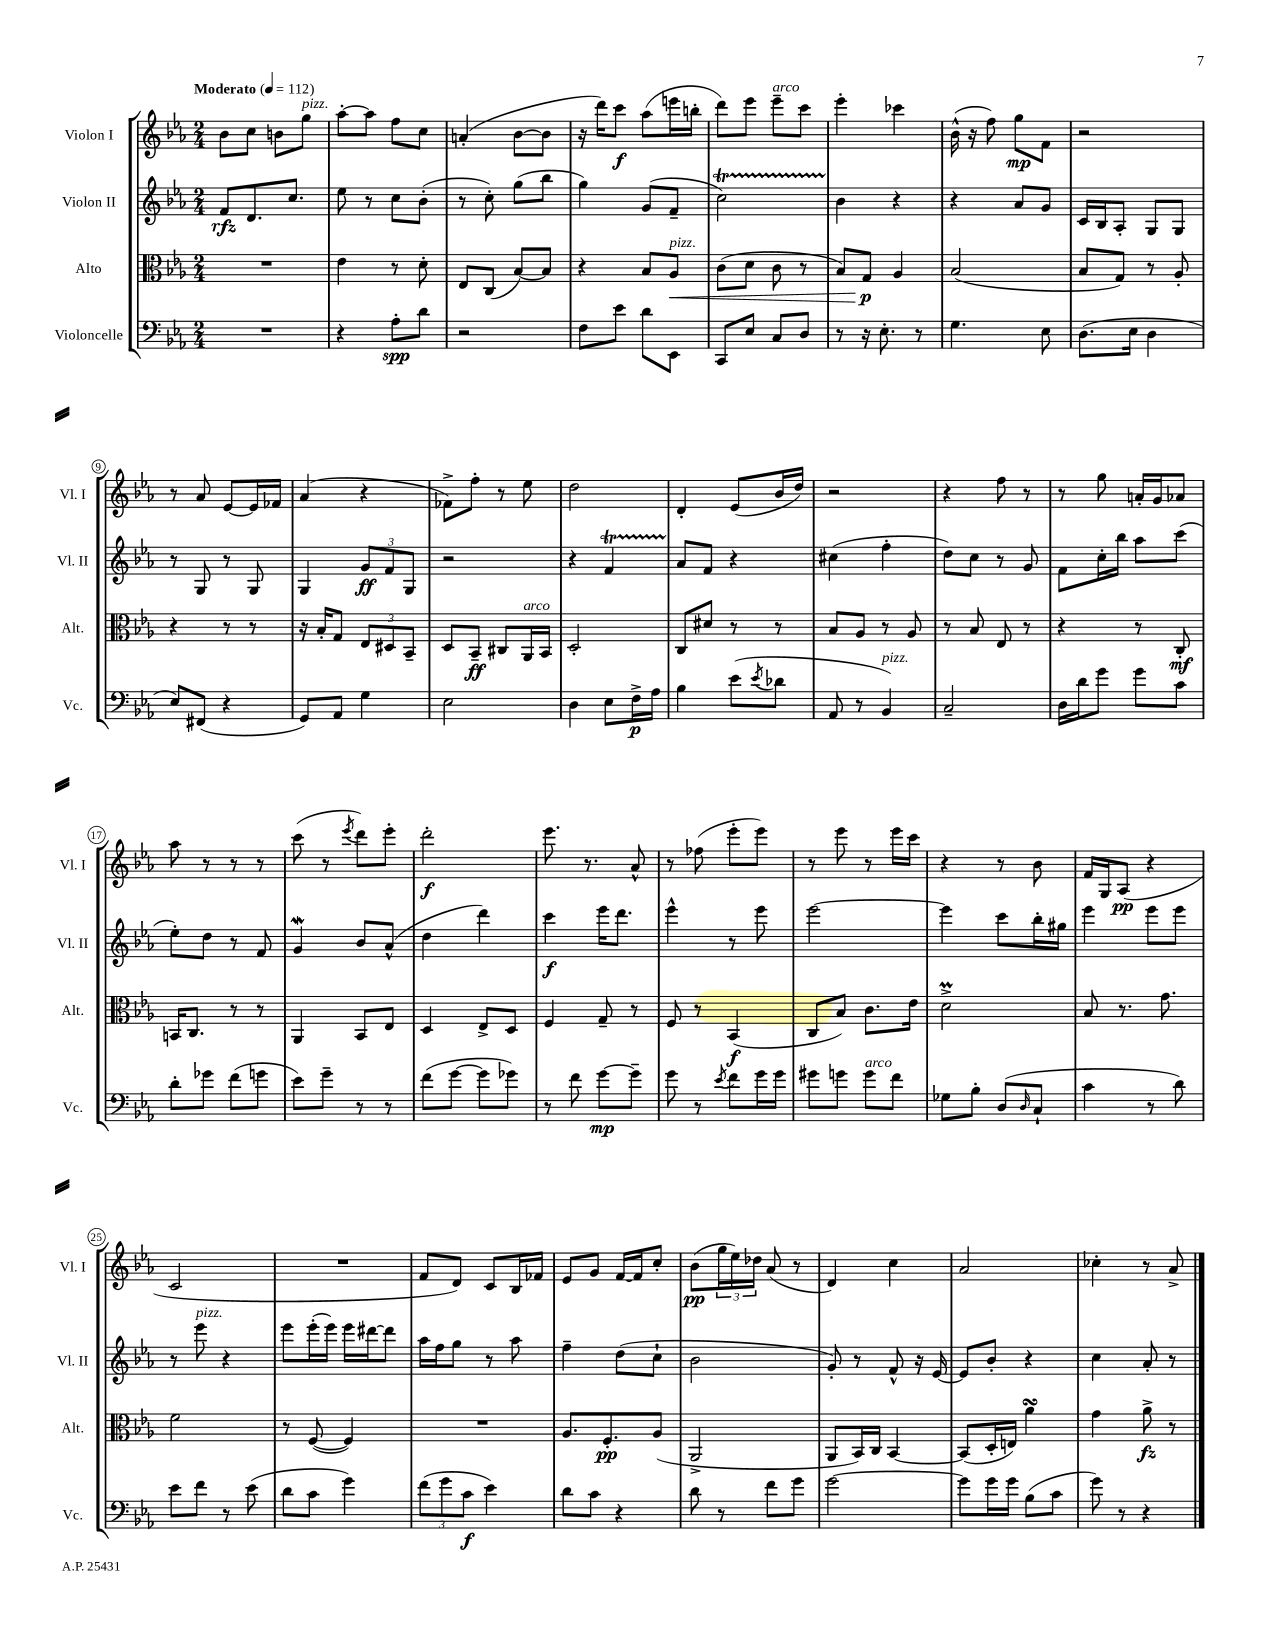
<<
\new StaffGroup <<
\new Staff = "s0" \with { instrumentName = "Violon I" shortInstrumentName = "Vl. I" } {
    \clef treble \key ees \major \numericTimeSignature \time 2/4 \tempo "Moderato" 4 = 112
    bes'8 c''8 b'8 g''8^\markup { \italic "pizz." } |
    aes''8~-. aes''8 f''8 c''8 |
    a'4-.( bes'8~ bes'8 |
    r16 d'''16) c'''8\f aes''8( e'''16 b''16-. |
    d'''8) ees'''8 ees'''8--^\markup { \italic "arco" } c'''8 |
    ees'''4-. ces'''4 |
    bes'16-^( r16 f''8) g''8\mp f'8 |
    r2 |
    r8 aes'8 ees'8~ ees'16 fes'16 |
    aes'4( r4 |
    fes'8->) f''8-. r8 ees''8 |
    d''2 |
    d'4-. ees'8( bes'16 d''16) |
    r2 |
    r4 f''8 r8 |
    r8 g''8 a'16-. g'16 aes'8 |
    aes''8 r8 r8 r8 |
    c'''8( r8 \acciaccatura { ees'''8 } d'''8) ees'''8-. |
    d'''2-.\f |
    ees'''8. r8. aes'8-^ |
    r8 fes''8( ees'''8-. ees'''8) |
    r8 ees'''8 r8 ees'''16 c'''16 |
    r4 r8 bes'8 |
    f'16 g16 aes8\pp( r4 |
    c'2 |
    R2 |
    f'8 d'8) c'8 bes16 fes'16 |
    ees'8 g'8 f'16~ f'16 c''8-. |
    bes'8\pp( \tuplet 3/2 { g''16 ees''16) des''16 } aes'8( r8 |
    d'4) c''4 |
    aes'2 |
    ces''4-. r8 aes'8-> \bar "|." |
}
\new Staff = "s1" \with { instrumentName = "Violon II" shortInstrumentName = "Vl. II" } {
    \clef treble \key ees \major \numericTimeSignature \time 2/4
    f'8\rfz d'8. c''8. |
    ees''8 r8 c''8 bes'8-.( |
    r8 c''8-.) g''8( bes''8 |
    g''4) g'8( f'8-- |
    c''2\startTrillSpan) |
    bes'4\stopTrillSpan r4 |
    r4 aes'8 g'8 |
    c'16 bes16 aes8-. g8 g8 |
    r8 g8 r8 g8 |
    g4 \tuplet 3/2 { g'8\ff f'8 g8 } |
    r2 |
    r4 f'4\startTrillSpan |
    aes'8\stopTrillSpan f'8 r4 |
    cis''4( f''4-. |
    d''8) c''8 r8 g'8 |
    f'8 c''16-. bes''16 aes''8 c'''8( |
    ees''8-.) d''8 r8 f'8 |
    g'4\mordent bes'8 aes'8-^( |
    d''4 d'''4) |
    c'''4\f ees'''16 d'''8. |
    ees'''4-^ r8 ees'''8 |
    ees'''2~ |
    ees'''4 c'''8 bes''16-. gis''16 |
    ees'''4 ees'''8 ees'''8 |
    r8 ees'''8^\markup { \italic "pizz." } r4 |
    ees'''8 ees'''16-.( ees'''16) ees'''16 dis'''16~ dis'''8 |
    aes''16 f''16 g''8 r8 aes''8 |
    f''4-- d''8( c''8-! |
    bes'2 |
    g'8-.) r8 f'8-^ r16 ees'16~ |
    ees'8 bes'8-. r4 |
    c''4 aes'8-. r8 \bar "|." |
}
\new Staff = "s2" \with { instrumentName = "Alto" shortInstrumentName = "Alt." } {
    \clef alto \key ees \major \numericTimeSignature \time 2/4
    R2 |
    ees'4 r8 d'8-. |
    ees8 c8( bes8~) bes8 |
    r4 bes8 aes8\<^\markup { \italic "pizz." } |
    c'8( d'8 c'8 r8 |
    bes8) g8\p\! aes4 |
    bes2( |
    bes8 g8) r8 aes8-. |
    r4 r8 r8 |
    r16 bes16-. g8 \tuplet 3/2 { ees8 dis8 bes,8-- } |
    d8 bes,8--\ff cis8 aes,16^\markup { \italic "arco" } bes,16 |
    d2-. |
    c8 dis'8 r8 r8 |
    bes8 aes8 r8 aes8 |
    r8 bes8 ees8 r8 |
    r4 r8 c8-.\mf |
    b,16 c8. r8 r8 |
    aes,4 bes,8 ees8 |
    d4 ees8-> d8 |
    f4 g8-- r8 |
    f8 r8 bes,4\f( |
    c8 bes8) c'8. ees'16 |
    d'2->\prall |
    bes8 r8. g'8. |
    f'2 |
    r8 f8~( f4) |
    R2 |
    aes8. f8.-.\pp aes8( |
    aes,2-> |
    aes,8 bes,16) c16 bes,4~ |
    bes,8( d16-. e16) aes'4\turn |
    g'4 aes'8->\fz r8 \bar "|." |
}
\new Staff = "s3" \with { instrumentName = "Violoncelle" shortInstrumentName = "Vc." } {
    \clef bass \key ees \major \numericTimeSignature \time 2/4
    R2 |
    r4 aes8-.\spp d'8 |
    r2 |
    f8 ees'8 d'8 ees,8 |
    c,8 ees8 c8 d8 |
    r8 r16 ees8.-. r8 |
    g4. ees8 |
    d8.( ees16 d4 |
    ees8) fis,8( r4 |
    g,8) aes,8 g4 |
    ees2 |
    d4 ees8 f16->\p aes16 |
    bes4 ees'8( \acciaccatura { ees'8 } des'8 |
    aes,8 r8 bes,4^\markup { \italic "pizz." }) |
    c2-- |
    d16 d'16 g'8 g'8 c'8 |
    d'8-. ges'8 f'8( g'8 |
    ees'8) g'8-- r8 r8 |
    f'8( g'8~ g'8 ges'8) |
    r8 f'8 g'8~\mp g'8-- |
    g'8 r8 \acciaccatura { ees'8 } f'8 g'16 g'16 |
    gis'8 g'8 g'8^\markup { \italic "arco" } f'8 |
    ges8 bes8-. d8( \grace { d16 } c8-! |
    c'4 r8 d'8) |
    ees'8 f'8 r8 ees'8( |
    d'8 c'8 g'4) |
    \tuplet 3/2 { f'8( g'8 c'8\f } ees'4) |
    d'8 c'8 r4 |
    d'8 r8 f'8 g'8 |
    g'2~ |
    g'8 g'16 g'16 bes8( c'8 |
    g'8) r8 r4 \bar "|." |
}
>>
>>
\layout { \context { \Score \override BarNumber.stencil = #(make-stencil-circler 0.1 0.3 ly:text-interface::print) } }
